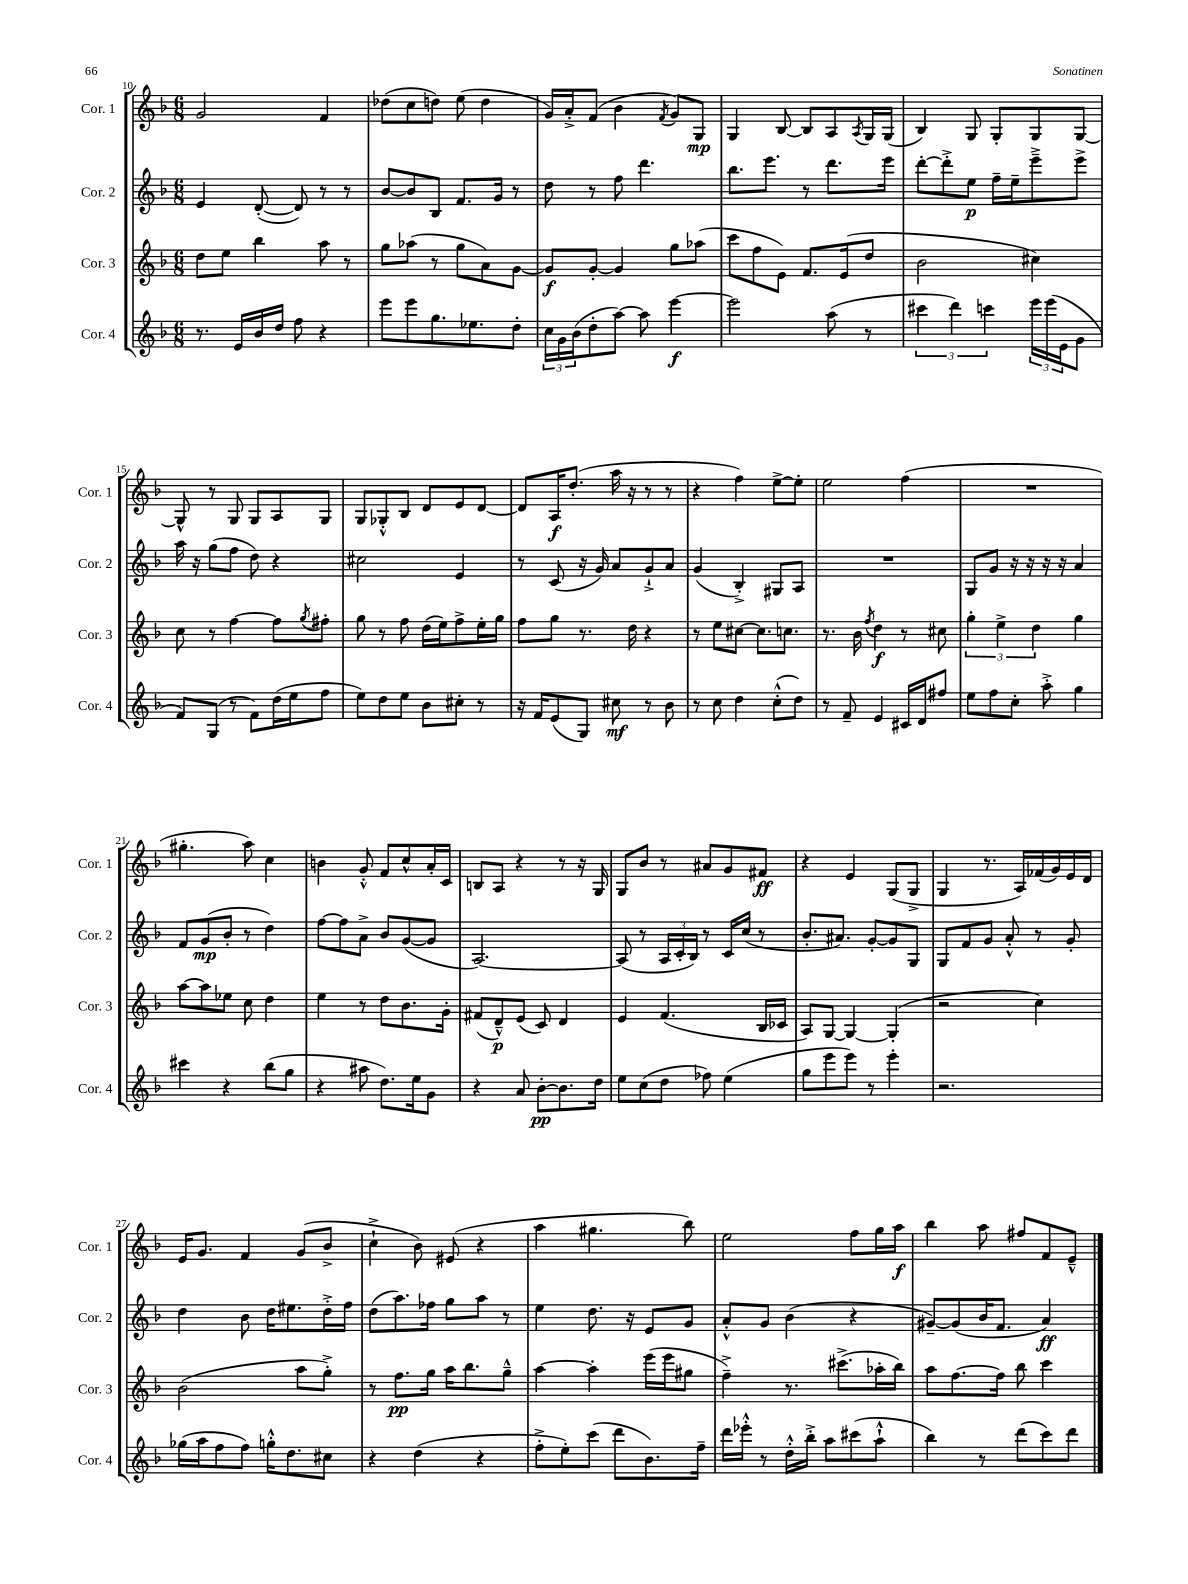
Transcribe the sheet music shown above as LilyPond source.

<<
\new StaffGroup <<
\new Staff = "s0" \with { instrumentName = "Cor. 1" shortInstrumentName = "Cor. 1" } {
    \clef treble \key f \major \numericTimeSignature \time 6/8
    g'2 f'4 |
    des''8( c''8 d''8) e''8( d''4 |
    g'16) a'16-.-> f'8( bes'4 \acciaccatura { f'8 } g'8) g8\mp |
    g4 bes8~ bes8 a8 \acciaccatura { a8 } g16 g16( |
    bes4) g8 g8-. g8 g8~ |
    g8-^ r8 g8 g8 a8 g8 |
    g8 ges8-.-^ bes8 d'8 e'8 d'8~ |
    d'8 a16\f d''8.-.( a''16 r16 r8 r8 |
    r4 f''4) e''8~-> e''8-. |
    e''2 f''4( |
    R2. |
    gis''4.-. a''8) c''4 |
    b'4 g'8-.-^ f'8 c''8-^ a'16-. c'16 |
    b8 a8 r4 r8 r16 g16 |
    g8 bes'8 r8 ais'8 g'8 fis'8\ff |
    r4 e'4 g8( g8-> |
    g4 r8. a16) fes'16( g'16) e'16 d'16 |
    e'16 g'8. f'4 g'8( bes'8-> |
    c''4-!-> bes'8) eis'8( r4 |
    a''4 gis''4. bes''8) |
    e''2 f''8 g''16 a''16\f |
    bes''4 a''8 fis''8 f'8 e'8---^ \bar "|." |
}
\new Staff = "s1" \with { instrumentName = "Cor. 2" shortInstrumentName = "Cor. 2" } {
    \clef treble \key f \major \numericTimeSignature \time 6/8
    e'4 d'8~-.( d'8) r8 r8 |
    bes'8~ bes'8 bes8 f'8. g'16 r8 |
    d''8 r8 f''8 d'''4. |
    bes''8. e'''8. r8 d'''8. e'''16 |
    d'''8~-. d'''8-.-> e''8\p f''16-- e''16-- e'''8---> e'''8-> |
    a''16 r16 g''8( f''8 d''8) r4 |
    cis''2 e'4 |
    r8 c'8( r16 g'16) a'8 g'8-!-> a'8 |
    g'4( bes4-.->) gis8 a8 |
    R2. |
    g8 g'8 r16 r16 r16 r16 a'4 |
    f'8 g'8\mp( bes'8-. r8 d''4) |
    f''8~ f''8 a'8-> bes'8 g'8~( g'8 |
    a2.~) |
    a8( r8 \tuplet 3/2 { a16 c'16-. bes16) } r8 c'16 c''16( r8 |
    bes'8.-. ais'8.) g'8~-. g'8 g8 |
    g8 f'8 g'8 a'8-.-^ r8 g'8-. |
    d''4 bes'8 d''16 eis''8. d''16-.-> f''16 |
    d''8( a''8.) fes''16 g''8 a''8 r8 |
    e''4 d''8. r16 e'8 g'8 |
    a'8-.-^ g'8 bes'4( r4 |
    gis'8~--) gis'8( bes'16 f'8. a'4\ff) \bar "|." |
}
\new Staff = "s2" \with { instrumentName = "Cor. 3" shortInstrumentName = "Cor. 3" } {
    \clef treble \key f \major \numericTimeSignature \time 6/8
    d''8 e''8 bes''4 a''8 r8 |
    g''8 aes''8( r8 g''8 a'8) g'8~ |
    g'8\f g'8~-. g'4 g''8 aes''8( |
    c'''8 f''8 e'8) f'8. e'16( d''8 |
    bes'2 cis''4) |
    c''8 r8 f''4~ f''8 \acciaccatura { g''8 } fis''8-. |
    g''8 r8 f''8 d''16( e''16) f''8-> e''16-. g''16 |
    f''8 g''8 r8. d''16 r4 |
    r8 e''8 cis''8~ cis''8. c''8. |
    r8. bes'16 \acciaccatura { f''8 } d''4\f r8 cis''8 |
    \tuplet 3/2 { g''4-. e''4-> d''4 } g''4 |
    a''8~ a''8 ees''8 c''8 d''4 |
    e''4 r8 d''8 bes'8. g'16-. |
    fis'8( d'8---^\p) e'8( c'8) d'4 |
    e'4 f'4.( bes16 ces'16 |
    a8) g8~ g4~ g4-.( |
    r2 c''4) |
    bes'2( a''8 g''8-.->) |
    r8 f''8.\pp g''16 a''16 bes''8. g''8---^ |
    a''4~ a''4-. e'''16( e'''16 gis''8 |
    f''4--->) r8. cis'''8.->( aes''16-. bes''16) |
    a''8 f''8.~ f''16 bes''8 c'''4 \bar "|." |
}
\new Staff = "s3" \with { instrumentName = "Cor. 4" shortInstrumentName = "Cor. 4" } {
    \clef treble \key f \major \numericTimeSignature \time 6/8
    r8. e'16 bes'16 d''16 f''8 r4 |
    e'''8 e'''8 g''8. ees''8. d''8-. |
    \tuplet 3/2 { c''16 g'16 bes'16( } d''8-. a''8~) a''8 e'''4~\f |
    e'''2 a''8( r8 |
    \tuplet 3/2 { cis'''4 d'''4) c'''4 } \tuplet 3/2 { e'''16 e'''16( e'16 } g'8 |
    f'8) g8( r8 f'8) d''16( e''16 f''8 |
    e''8) d''8 e''8 bes'8 cis''8-. r8 |
    r16 f'16 e'8( g8) cis''8\mf r8 bes'8 |
    r8 c''8 d''4 c''8-.-^( d''8) |
    r8 f'8-- e'4 cis'16 d'16 fis''8 |
    e''8 f''8 c''8-. a''8-.-> g''4 |
    cis'''4 r4 bes''8( g''8 |
    r4 ais''8 d''8.) e''16 g'8 |
    r4 a'8 bes'8~-.\pp bes'8. d''16 |
    e''8 c''8( d''8 fes''8) e''4( |
    g''8 e'''8 e'''8) r8 e'''4-. |
    r2. |
    ges''16( a''16 f''8 f''8) g''16-.-^ d''8. cis''8 |
    r4 d''4( r4 |
    f''8-.-> e''8-.) c'''8( d'''8 bes'8.) f''16-- |
    d'''16 ees'''16-.-^ r8 d''16-.-^ bes''16-.-> a''8 cis'''8( a''8-!-^ |
    bes''4) r8 d'''8( c'''8) d'''8 \bar "|." |
}
>>
>>
\layout { \context { \Score currentBarNumber = #10 } }
